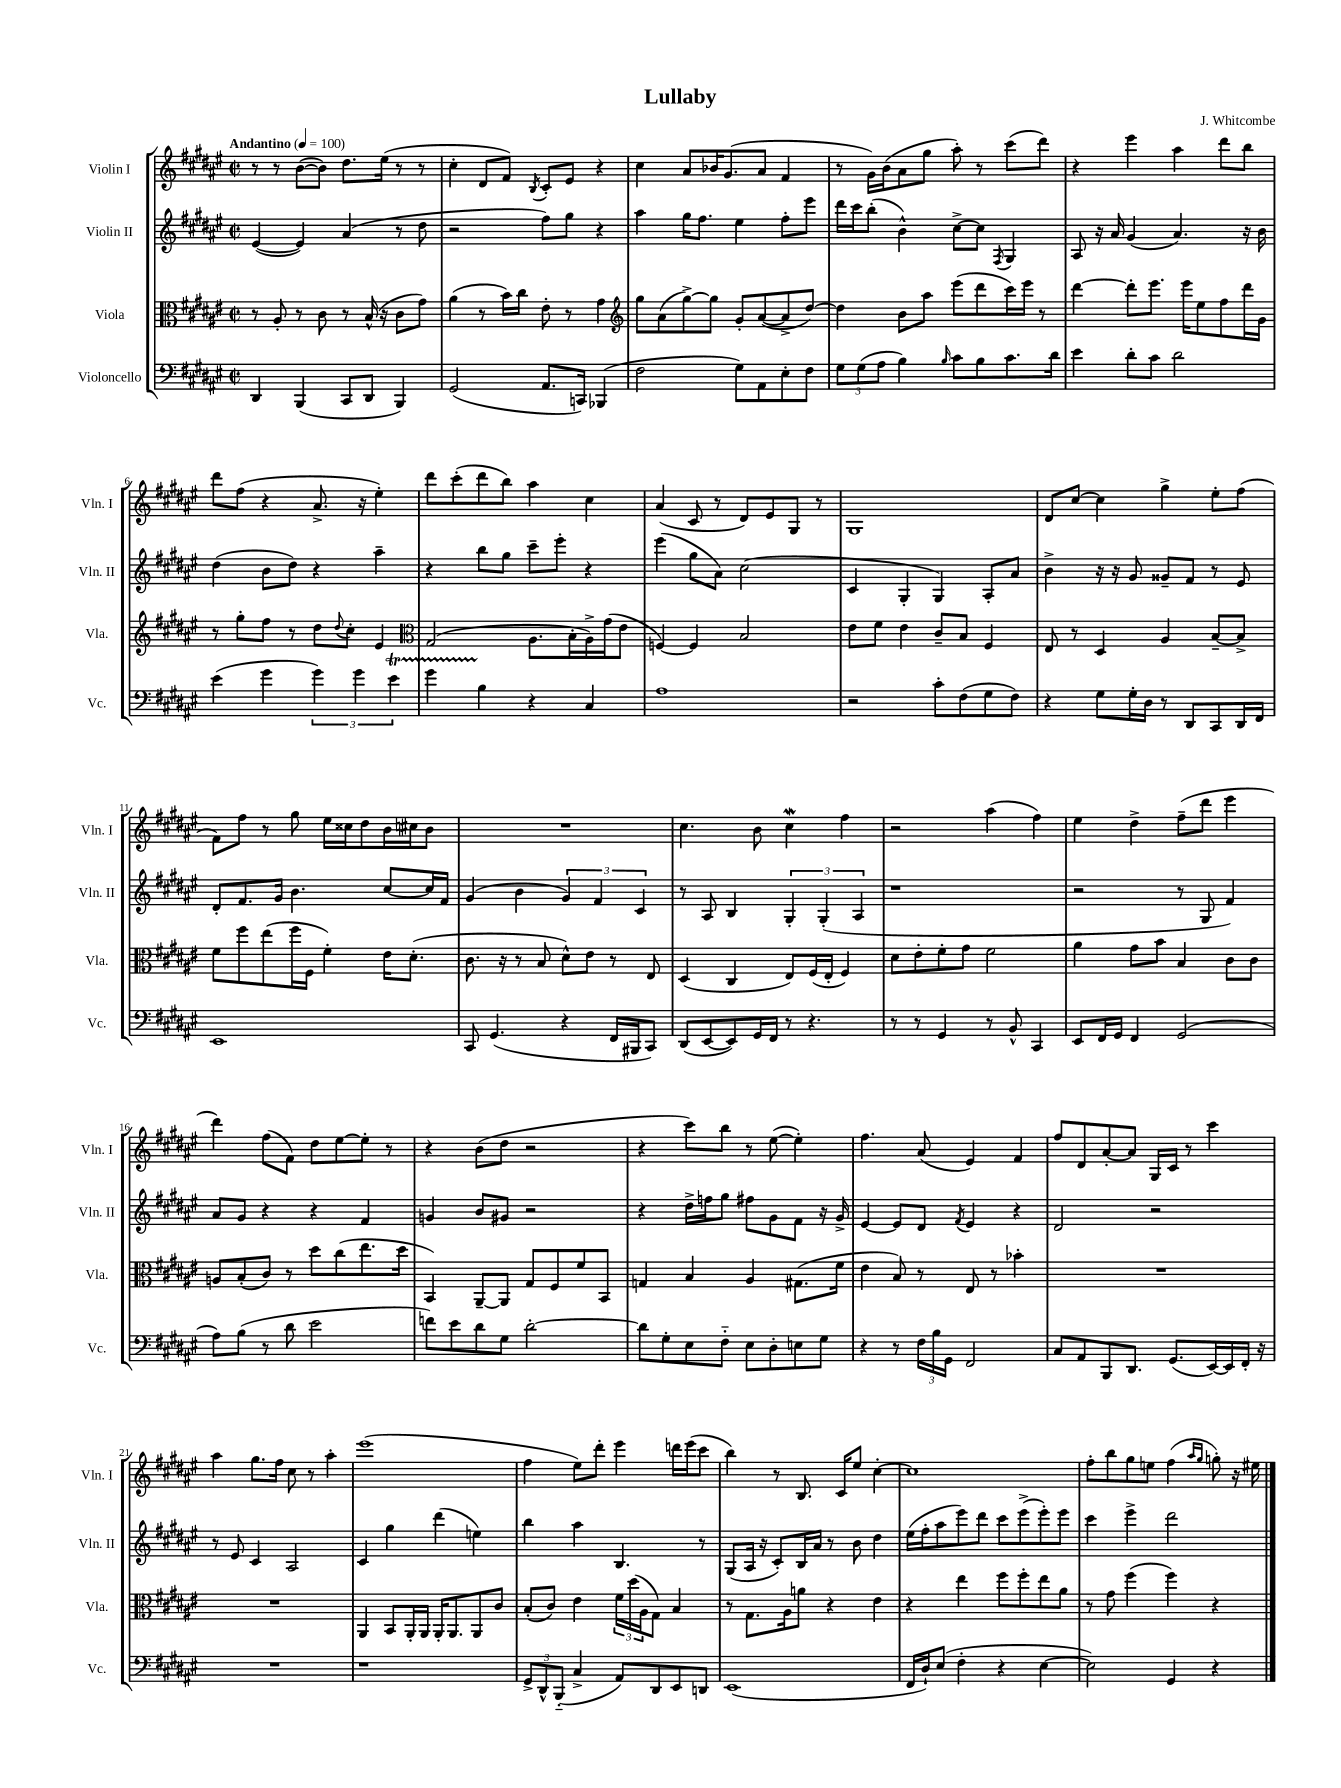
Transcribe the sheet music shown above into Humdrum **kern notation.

**kern	**kern	**kern	**kern
*part4	*part3	*part2	*part1
*staff4	*staff3	*staff2	*staff1
*I"Violoncello	*I"Viola	*I"Violin II	*I"Violin I
*I'Vc.	*I'Vla.	*I'Vln. II	*I'Vln. I
*clefF4	*clefC3	*clefG2	*clefG2
*k[f#c#g#d#a#e#]	*k[f#c#g#d#a#e#]	*k[f#c#g#d#a#e#]	*k[f#c#g#d#a#e#]
*M2/2	*M2/2	*M2/2	*M2/2
*met(c|)	*met(c|)	*met(c|)	*met(c|)
*MM100	*MM100	*MM100	*MM100
=1	=1	=1	=1
!	!	!	!LO:TX:a:B:t=Andantino
4DD#/	8r	([4e#/	8r
.	8A#'/	.	8r
(4BBB/	8r	4e#/])	([8b\L
.	8c#\	.	8b\J])
8CC#/L	8r	(4a#/	8.dd#\L
8DD#/J	(16B^^/	.	.
.	16r	.	(16ee#\Jk
4BBB/)	8c#\L	8r	8r
.	8g#\J)	8dd#\	8r
=2	=2	=2	=2
(2GG#/	(4a#\	2r	4cc#'\
.	8r	.	8d#/L
.	16b\LL)	.	8f#/J)
.	16cc#\JJ	.	.
.	.	.	8qB/
8.AA#/L	8e#'\	8ff#\L)	8c#'/L
.	8r	8gg#\J	8e#/J
16CCn/Jk)	.	.	.
(4BBB-X/	4g#\	4r	4r
=3	=3	=3	=3
*	*clefG2	*	*
2F#\	8gg#\L	4aa#\	4cc#\
.	(8a#\	.	.
.	[8gg#^\)	16gg#\KL	8a#/L
.	.	8.ff#\J	.
.	8gg#\J]	.	16b-X/K
.	.	.	(8.g#/
8G#\L)	8g#'/L	4ee#\	.
8AA#\	([8a#/	.	8a#/J
8E#'\	8a#^/]	8ff#'\L	4f#/
8F#\J	[8dd#/J)	8eee#\J	.
=4	=4	=4	=4
12G#\L	4dd#\]	16ddd#\LL	8r
.	.	16ccc#\J	.
(12G#\	.	.	.
.	.	(8bb'\J	16g#\LL)
12A#\J	.	.	.
.	.	.	(16b\J
4B\)	8b\L	4b^^\)	8a#\
.	8aa#\J	.	8gg#\J
16qqB/	.	.	.
8c#\L	(8eee#\L	[8cc#^\L	8aa#'\)
8B\	8ddd#\	8cc#\J]	8r
.	.	8qF#/	.
8.c#\	16ccc#\L)	4G#/	(8ccc#\L
.	16eee#\JJ	.	.
.	8r	.	8ddd#\J)
16d#\Jk	.	.	.
=5	=5	=5	=5
4e#\	[4ddd#\	8A#/	4r
.	.	16r	.
.	.	16a#/	.
8d#'\L	8ddd#'\L]	(4g#/	4eee#\
8c#\J	8.eee#\J	.	.
2d#\	.	4.a#/)	4aa#\
.	16eee#\KL	.	.
.	8ee#\	.	.
.	8ff#\	.	8ddd#\L
.	16ddd#\L	16r	8bb\J
.	16g#\JJ	16b\	.
!!LO:LB:g=z
=6	=6	=6	=6
(4e#\	8r	(4dd#\	8ddd#\L
.	8gg#'\L	.	(8ff#\J
4g#\	8ff#\J	8b\L	4r
.	8r	8dd#\J)	.
6g#\)	8dd#\L	4r	8.a#^/
.	8qqdd#/	.	.
.	8cc#'\J	.	.
6g#\	.	.	.
.	.	.	16r
.	4e#/	4aa#~\	4ee#'\)
6e#t\	.	.	.
=7	=7	=7	=7
*	*clefC3	*	*
4g#TTT\	(2G#/	4r	8ddd#\L
.	.	.	(8ccc#'\
4B\	.	8bb\L	8ddd#\
.	.	8gg#\J	8bb\J)
4r	8.A#\L	8ccc#~\L	4aa#\
.	.	8eee#'\J	.
.	16B'\L	.	.
4C#/	16A#^\)	4r	4cc#\
.	(16g#\J	.	.
.	8e#\J	.	.
=8	=8	=8	=8
1A#	[4Fn/)	(4eee#\	(4a#/
.	4F/]	8gg#\L	8c#/
.	.	8a#\J)	8r
.	2B/	(2cc#\	8d#/L)
.	.	.	8e#/
.	.	.	8G#/J
.	.	.	8r
=9	=9	=9	=9
2r	8e#\L	4c#/	1G#
.	8f#\J	.	.
.	4e#\	4G#'/	.
8c#'\L	8c#~/L	4G#/)	.
(8F#\	8B/J	.	.
8G#\	4F#/	8A#'/L	.
8F#\J)	.	8a#/J	.
=10	=10	=10	=10
4r	8E#/	4b^\	8d#/L
.	8r	.	[8cc#/J
8G#\L	4D#/	16r	4cc#\]
.	.	16r	.
16G#'\L	.	8g#/	.
16D#\JJ	.	.	.
8r	4A#/	8g##X~/L	4gg#^\
8DD#/L	.	8f#/J	.
8CC#/	[8B~/L	8r	8ee#'\L
16DD#/L	8B^/J]	8e#/	(8ff#\J
16FF#/JJ	.	.	.
!!LO:LB:g=z
=11	=11	=11	=11
1EE#	8f#\L	8d#'/L	8f#\L)
.	8ff#\	8.f#/	8ff#\J
.	(8ee#\	.	8r
.	.	16g#/Jk	.
.	16ff#\L	4.b\	8gg#\
.	16F#\JJ	.	.
.	4f#'\)	.	16ee#\LL
.	.	.	16cc##X\J
.	.	.	8dd#\
.	16e#\KL	[8cc#/L	16b\L
.	(8.d#'\J	.	16cc#X\J
.	.	16cc#/L]	8b\J
.	.	16f#/JJ	.
=12	=12	=12	=12
8CC#/	8.c#\	(4g#/	1r
(4.GG#/	.	.	.
.	16r	.	.
.	8r	4b\	.
.	8B/	.	.
4r	8d#^^\L)	6g#/)	.
.	8e#\J	.	.
.	.	6f#/	.
16FF#/LL	8r	.	.
16BBB#X/J	.	.	.
.	.	6c#/	.
8CC#/J)	8E#/	.	.
=13	=13	=13	=13
(8DD#/L	(4D#/	8r	4.cc#\
[8EE#/	.	8A#/	.
8EE#/])	4C#/	4B/	.
16GG#/L	.	.	8b\
16FF#/JJ	.	.	.
8r	8E#/L)	6G#'/	4cc#W\
4.r	(16F#/L	.	.
.	.	(6G#'/	.
.	16E#'/JJ	.	.
.	4F#/)	.	4ff#\
.	.	6A#/	.
=14	=14	=14	=14
8r	8d#\L	1r	2r
8r	8e#'\	.	.
4GG#/	8f#'\	.	.
.	8g#\J	.	.
8r	2f#\	.	(4aa#\
8BB^^/	.	.	.
4CC#/	.	.	4ff#\)
=15	=15	=15	=15
8EE#/L	4a#\	2r	4ee#\
16FF#/L	.	.	.
16GG#/JJ	.	.	.
4FF#/	8g#\L	.	4dd#^\
.	8b\J	.	.
(2GG#/	4B/	8r	(8ff#~\L
.	.	8G#/	8ddd#\J
.	8c#\L	4f#/)	4eee#\
.	8c#\J	.	.
!!LO:LB:g=z
=16	=16	=16	=16
8A#\L)	8An/L	8a#/L	4ddd#\)
(8B\J	(8B'/	8g#/J	.
8r	8c#/J)	4r	(8ff#\L
8d#\	8r	.	8f#\J)
2e#\	8dd#\L	4r	8dd#\L
.	(8cc#\	.	[8ee#\
.	8.ee#\	4f#/	8ee#'\J]
.	.	.	8r
.	16dd#\Jk	.	.
=17	=17	=17	=17
8fn\L)	4BB/)	4gn/	4r
8e#\	.	.	.
8d#\	[8AA#~/L	8b/L	(8b\L
8G#\J	8AA#/J]	8g#X/J	8dd#\J
[2d#'\	8G#/L	2r	2r
.	8F#/	.	.
.	8f#/	.	.
.	8BB/J	.	.
=18	=18	=18	=18
8d#\L]	4Gn/	4r	4r
8G#'\	.	.	.
8E#\	4B/	16dd#^\LL	8ccc#\L)
.	.	16ffn\J	.
8F#\J	.	8gg#\J	8bb\J
8E#\L	4A#/	8ff#X\L	8r
8D#'\	.	8g#\	([8ee#\
8En\	(8.G#X\L	8f#\J	4ee#'\])
8G#\J	.	16r	.
.	16f#\Jk	16g#^/	.
=19	=19	=19	=19
4r	4e#\	[4e#/	4.ff#\
8r	8B/)	8e#/L]	.
24F#\LL	8r	8d#/J	(8a#/
24B\	.	.	.
24GG#\JJ	.	.	.
.	.	8qf#/	.
2FF#/	8E#/	4e#/	4e#/)
.	8r	.	.
.	4b-X'\	4r	4f#/
=20	=20	=20	=20
8C#/L	1r	2d#/	8ff#/L
8AA#/	.	.	8d#/
8BBB/	.	.	[8a#'/
8.DD#/J	.	.	8a#/J]
.	.	2r	16G#/LL
(8.GG#/L	.	.	16c#/JJ
.	.	.	8r
[16EE#/L)	.	.	4ccc#\
16EE#/]	.	.	.
16FF#'/JJ	.	.	.
16r	.	.	.
!!LO:LB:g=z
=21	=21	=21	=21
1r	1r	8r	4aa#\
.	.	8e#/	.
.	.	4c#/	8.gg#\L
.	.	.	16ff#\Jk
.	.	2A#/	8cc#\
.	.	.	8r
.	.	.	4aa#'\
=22	=22	=22	=22
1r	4AA#/	4c#/	(1eee#
.	8BB/L	4gg#\	.
.	16AA#'/L	.	.
.	16AA#/JJ	.	.
.	16AA#'/KL	(4ddd#\	.
.	8.AA#/	.	.
.	8AA#/	4een\)	.
.	8c#/J	.	.
=23	=23	=23	=23
12GG#^/L	(8B'/L	4bb\	4ff#\
12DD#^^/	.	.	.
.	8c#/J)	.	.
(12BBB/J	.	.	.
4C#^/	4e#\	4aa#\	8ee#\L)
.	.	.	8ddd#'\J
8AA#/L)	24f#\LL	4.B/	4eee#\
.	(24dd#\	.	.
.	24A#\J	.	.
8DD#/	8G#\J)	.	.
8EE#/	4B/	.	16dddn\LL
.	.	.	(16eee#\J
8DDn/J	.	8r	8ccc#\J
=24	=24	=24	=24
(1EE#	8r	(8G#/L	4bb\)
.	8.G#\L	16A#/Jk	.
.	.	16r	.
.	.	8c#'/L)	8r
.	16A#\k	.	.
.	8an\J	16B/L	8.B/
.	.	16a#/JJ	.
.	4r	8r	.
.	.	.	16c#/KL
.	.	8b\	8ee#/J
.	4e#\	4dd#\	[4cc#'\
=25	=25	=25	=25
16FF#/LL	4r	(16ee#\LL	1cc#]
16D#`/J)	.	16ff#'\J	.
(8E#/J	.	8aa#\	.
4F#'\	4ee#\	8eee#\)	.
.	.	8ddd#\J	.
4r	8ff#\L	8ccc#\L	.
.	8ff#'\	(8eee#^\	.
[4E#\	8ee#\	8eee#'\)	.
.	8a#\J	8eee#\J	.
=26	=26	=26	=26
2E#\])	8r	4ccc#\	8ff#'\L
.	8g#\	.	8bb\
.	(4ff#\	4eee#^\	8gg#\
.	.	.	8een\J
4GG#/	4ff#\)	2ddd#\	(4ff#\
.	.	.	16qqaa#/LL
.	.	.	16qqgg#/JJ
4r	4r	.	8ggn'\)
.	.	.	16r
.	.	.	16ee#X\
==	==	==	==
*-	*-	*-	*-
